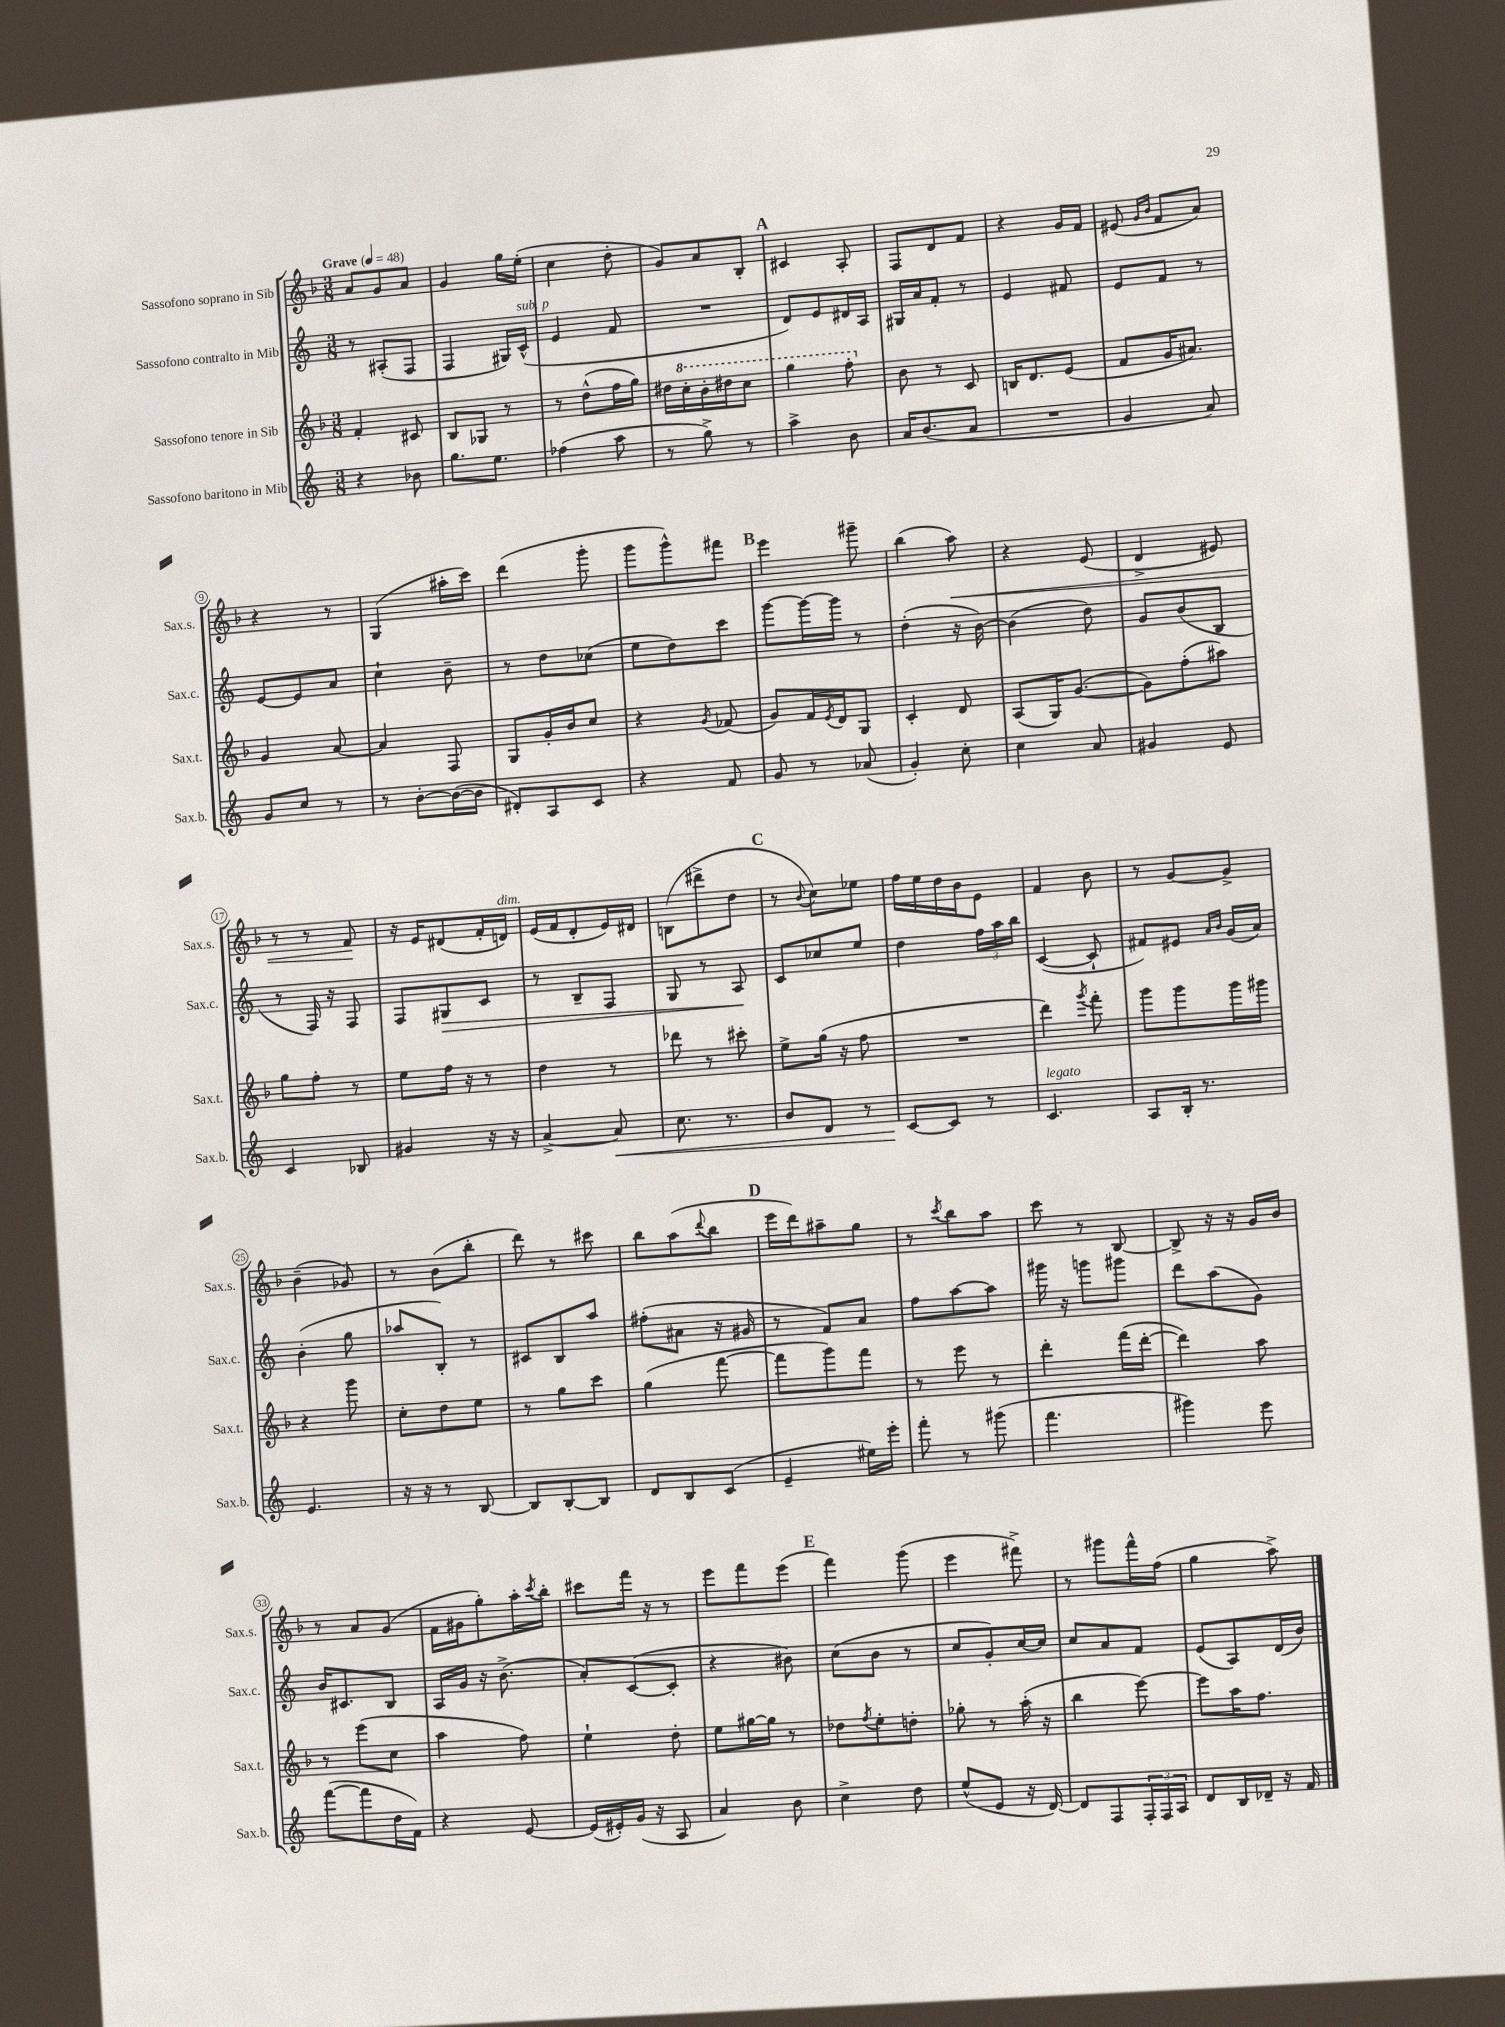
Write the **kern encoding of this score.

**kern	**kern	**kern	**kern
*staff4	*staff3	*staff2	*staff1
*clefG2	*clefG2	*clefG2	*clefG2
*k[]	*k[b-]	*k[]	*k[b-]
*M3/8	*M3/8	*M3/8	*M3/8
*MM48	*MM48	*MM48	*MM48
4r	4f'	8r	8a
.	.	(8A#'	8g
8b-	8c#	8F	8a
=	=	=	=
8.gg	8B-	4F	4g
.	8G-	.	.
8.ee	.	.	.
.	8r	16G#)	16gg
.	.	(16c^^	(16ee'
=	=	=	=
(4ff-	8r	4e	4cc
.	(8dd^^	.	.
8aa	16ff	8f	8dd'
.	16gg)	.	.
=	=	=	=
8r	16dd#	4.r	8g)
.	16ccc'	.	.
8gg^)	16bb-'	.	8a
.	16ddd#	.	.
8r	8ccc	.	8B-'
=	=	=	=
4aa^	4ggg	8d)	4c#
.	.	8e	.
8b	8fff'	16d#	8A'
.	.	16A	.
=	=	=	=
16a	8b-	16G#	8F
(8.b	.	16a	.
.	8r	8f'	8d
8a	8c	8r	8f
=	=	=	=
4.r	16B	4e	4r
.	8.d	.	.
.	(8e	8f#	16g
.	.	.	16f
=	=	=	=
4g	8f	8e	(8e#
.	.	.	16qqg
.	.	.	16qqb-
.	16g	8f	8f
.	8.a#)	.	.
8a)	.	8r	8a)
=	=	=	=
8g	4g	[8e	4r
8cc	.	8e]	.
8r	[8a	8a	8r
=	=	=	=
8r	4a]	4cc`	(4G
[8b'	.	.	.
(16b_	8F	8b~	16aa#'
16b]	.	.	16ccc)
=	=	=	=
8d#')	8G	8r	(4ddd
8A	16g'	8dd	.
.	16b-	.	.
8c	8cc	(8cc-	8ggg'
=	=	=	=
4r	4r	8ee	8ggg
.	.	8dd)	8ggg^^)
.	8qg	.	.
8f	(8f-	8ccc	8fff#
=	=	=	=
8g	8g)	[8ggg	4eee
8r	16f	16ggg_	.
.	8qe	.	.
.	16d	16ggg]	.
(8a-	8G	8r	8ggg#~
=	=	=	=
4g')	4c'	(4dd'	(4bb-
8cc'	8d	16r	8aa)
.	.	[16b)	.
=	=	=	=
4cc	(8A	(4b]	4r
.	16G)	.	.
.	([8.g	.	.
8a	.	8dd)	(8e
=	=	=	=
4g#	8g])	8g	4d^
.	(8ff'	(8b	.
8e	8aa#)	8B	8e#)
=	=	=	=
4c	8gg	8r	8r
.	8ff'	16F)	8r
.	.	16r	.
8B-	8r	8F	8f
=	=	=	=
4g#	8ee	8F	16r
.	.	.	16e
.	16ff	8G#	(8d#
.	16r	.	.
16r	8r	8c	16f'
16r	.	.	16d)
=	=	=	=
[4a^	4dd	8r	(16e
.	.	.	16f
.	.	8B~	8d'
8a]	8r	8F	16e)
.	.	.	16d#
=	=	=	=
8.cc	8ddd-	8G	(8B
.	8r	8r	8ddd#^
8.r	.	.	.
.	8ccc#'	8A	8dd
=	=	=	=
8b	8ee^	8c	8r
.	.	.	8qqb-
8d	(16gg	8cc-	8cc)
.	16r	.	.
8r	8ff	8ee	8ee-
=	=	=	=
[8c	4.r	4dd	16ff
.	.	.	16ee
8c]	.	.	16dd
.	.	.	16b-
8r	.	24ff	8e
.	.	24aa	.
.	.	24bb	.
=	=	=	=
4.c	4ddd)	([4c	4f
.	8qggg	.	.
.	8fff'	8c`]	8b-
=	=	=	=
8A	8ggg	8f#)	8r
16B'	8ggg	8e#	[8g
8.r	.	.	.
.	.	16qqa	.
.	.	16qqb	.
.	16ggg	(16g	8g^]
.	16ggg#	16a)	.
=	=	=	=
4.e	4r	(4b'	(4b-~
.	8ggg	8gg	8g-)
=	=	=	=
16r	8cc'	8aa-	8r
16r	.	.	.
8r	8dd	8B')	(8b-
[8B	8ee	8r	8bb-'
=	=	=	=
8B]	8r	8c#	8ddd)
[8B'	8gg	8B	8r
8B]	8ccc	8aa	8ccc#
=	=	=	=
8d	(4gg	(8ff#'	8bb-
8B	.	8a#	(8aa
.	.	.	8qqddd
(8c	[8fff	16r	8bb-
.	.	16g#	.
=	=	=	=
4e~	8fff]	8r	16eee
.	.	.	16ddd)
.	8ggg)	8f)	8aa#~
16ee#)	8fff	8a	8gg
16eee'	.	.	.
=	=	=	=
8fff'	8r	8ff	8r
.	.	.	8qccc
8r	8eee	[8aa	8bb-
(8ggg#	8r	8aa]	8aa
=	=	=	=
4.fff	4ddd'	16ggg#	8ccc
.	.	16r	.
.	.	8ggg	8r
.	(16fff	8ggg#	[8B-
.	[16ddd'	.	.
=	=	=	=
4ggg#)	4ddd])	8ddd	8B-^]
.	.	(8aa	16r
.	.	.	16r
8eee	8aa	8g)	16g
.	.	.	16b-
=	=	=	=
([8fff	8r	16b	8r
.	.	8.c#	.
8fff]	(8eee	.	8a
16dd	8cc	8B	(8g
16f)	.	.	.
=	=	=	=
4r	4aa	16A	16f
.	.	16g	16g#
.	.	16r	8gg')
.	.	(8.b^	.
[8e	8ff)	.	16aa'
.	.	.	8qccc
.	.	.	16bb-'
=	=	=	=
(16e]	4ee`	8a')	8ccc#
16e#')	.	.	.
(16g	.	([8c	16fff
16r	.	.	16r
8A	8dd'	8c']	8r
=	=	=	=
4a)	8ee	4r	8eee
.	[16gg#	.	8fff
.	16gg#]	.	.
8b	8r	8b#)	(8eee
=	=	=	=
4cc^	8dd-	(8cc	4fff)
.	8qff	.	.
.	8ee'	8b	.
8dd	8dd'	8r	(8ggg
=	=	=	=
(8ee^^	8gg-'	8cc	4eee
8e	8r	8g')	.
16r	(16aa'	[16cc	8fff#^)
[16d)	16r	16cc]	.
=	=	=	=
8d]	4bb-	8cc	8r
8F	.	8a	8ggg#
24F'	[8eee)	8f	16fff^^
24F	.	.	.
.	.	.	(16ff
24A	.	.	.
=	=	=	=
8d	8eee]	(8e	4gg
16B	16aa	8A)	.
16d-~	8.ff	.	.
16r	.	(16d	8aa^)
16f	.	16b)	.
==	==	==	==
*-	*-	*-	*-
